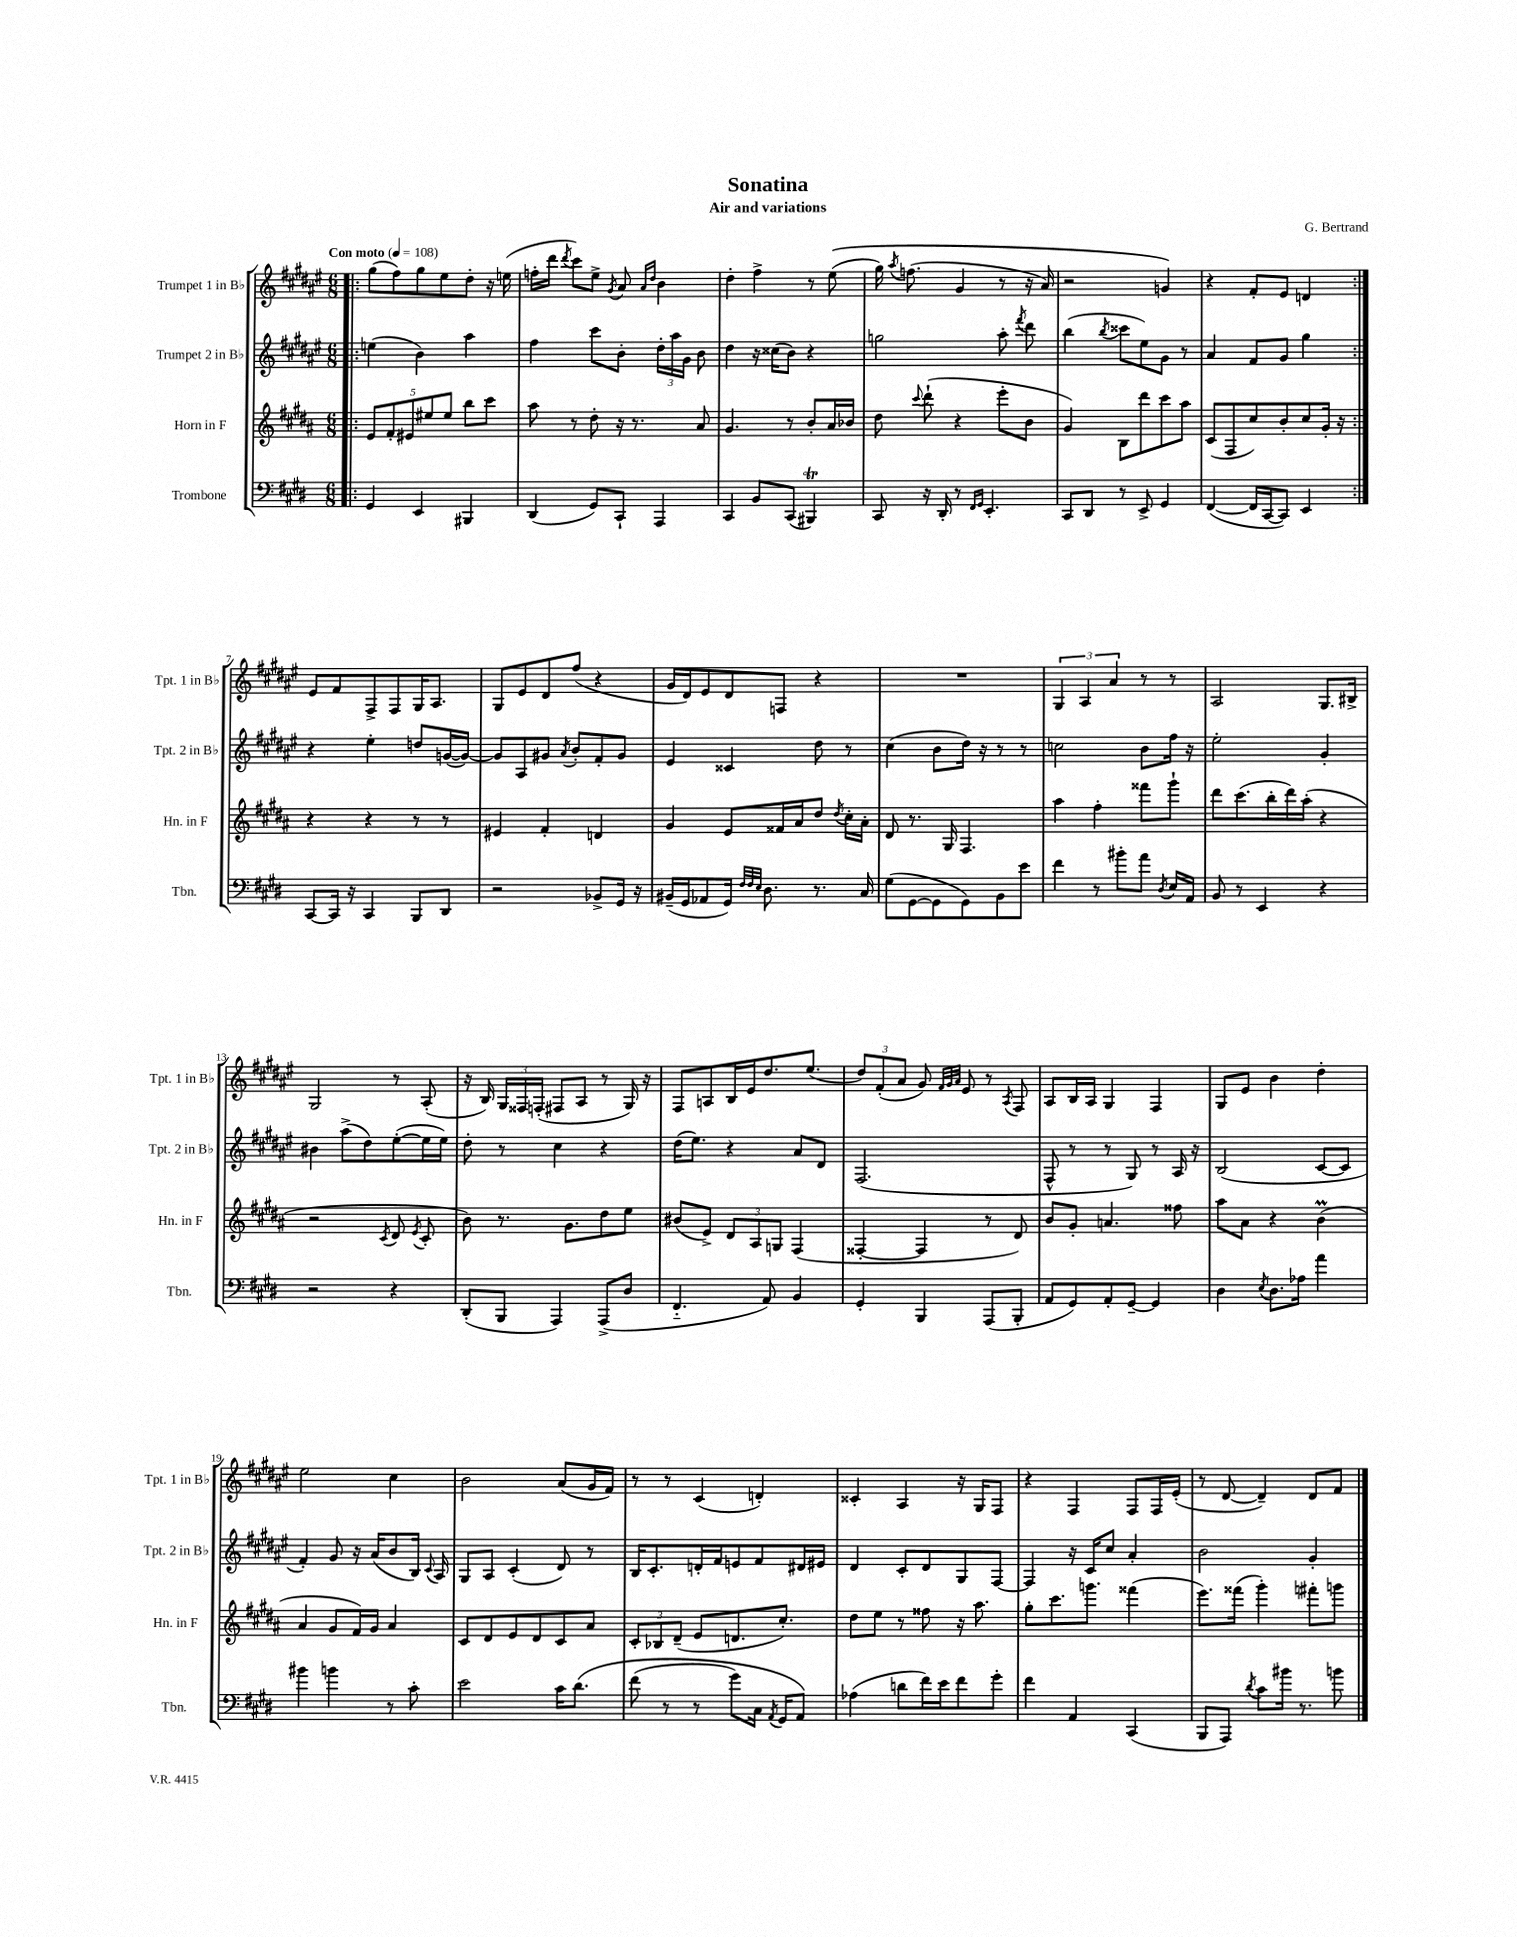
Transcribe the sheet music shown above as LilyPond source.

\header { title = "Sonatina" composer = "G. Bertrand" subtitle = "Air and variations" }
<<
\new StaffGroup <<
\new Staff = "s0" \with { instrumentName = "Trumpet 1 in Bb" shortInstrumentName = "Tpt. 1 in Bb" } {
    \clef treble \key fis \major \numericTimeSignature \time 6/8 \tempo "Con moto" 4 = 108
    \autoBeamOff \repeat volta 2 { \bar ".|:" gis''8[( fis''8) gis''8 eis''8 dis''8]-. r16 e''16( |
    f''16[-. dis'''16] \acciaccatura { dis'''8 } cis'''8[) eis''8]-> \acciaccatura { gis'8 } ais'8 \grace { ais'16[ dis''16] } b'4 |
    dis''4-. fis''4-> r8 eis''8(\( |
    gis''16) \acciaccatura { ais''8 } f''8.( gis'4 r8 r16 ais'16) |
    r2 g'4\) |
    r4 fis'8[-. eis'8] d'4 | }
    eis'8[ fis'8 fis8-> fis8 gis16 ais8.] |
    gis8[ eis'8 dis'8 fis''8]( r4 |
    gis'16[ dis'16) eis'8 dis'8 f8] r4 |
    R2. |
    \tuplet 3/2 { gis4 ais4 ais'4 } r8 r8 |
    ais2 gis8.[ bis16]-> |
    gis2 r8 ais8-.( |
    r16 b16) \tuplet 3/2 { gis16[ fisis16 f16]-.( } fis8[ ais8] r8 gis16) r16 |
    fis8[ a8 b16 eis'16 dis''8. eis''8.]( |
    \tuplet 3/2 { dis''8[) fis'8-.( ais'8] } gis'8) \grace { fis'32[ gis'32 ais'32] } eis'8 r8 \acciaccatura { ais8 } fis8 |
    ais8[ b16 ais16] gis4 fis4 |
    gis8[ eis'8] b'4 dis''4-. |
    eis''2 cis''4 |
    b'2 ais'8[( gis'16 fis'16]) |
    r8 r8 cis'4( d'4-.) |
    cisis'4-. ais4 r16 gis16[ fis8] |
    r4 fis4 fis8[ fis16 eis'16]-.( |
    r8 dis'8~ dis'4--) dis'8[ fis'8] \bar "|." |
}
\new Staff = "s1" \with { instrumentName = "Trumpet 2 in Bb" shortInstrumentName = "Tpt. 2 in Bb" } {
    \clef treble \key fis \major \numericTimeSignature \time 6/8
    \autoBeamOff \repeat volta 2 { \bar ".|:" e''4( b'4) ais''4 |
    fis''4 cis'''8[ b'8]-. \tuplet 3/2 { dis''16[-. ais''16 gis'16] } b'8 |
    dis''4 r16 cisis''16[( b'8]) r4 |
    g''2 ais''8-. \acciaccatura { fis'''8 } dis'''8 |
    b''4( \acciaccatura { b''8 } cisis'''8[ eis''8) gis'8] r8 |
    ais'4 fis'8[ gis'8] gis''4 | }
    r4 eis''4-. d''8[ g'16~( g'16]~) |
    g'8[ ais8 gis'8] \acciaccatura { ais'8 } b'8[-. fis'8-. gis'8] |
    eis'4 cisis'4 dis''8 r8 |
    cis''4( b'8[ dis''16]) r16 r8 r8 |
    c''2 b'8[ fis''16] r16 |
    eis''2-. gis'4-. |
    bis'4 ais''8[->( dis''8) eis''8~-.( eis''16 eis''16]) |
    dis''8-. r8 cis''4 r4 |
    dis''16[( eis''8.]) r4 ais'8[ dis'8] |
    fis2.( |
    fis8-^ r8 r8 gis8) r8 ais16 r16 |
    b2( cis'8[~ cis'8] |
    fis'4-.) gis'8 r16 ais'16[( b'8 b16]) \appoggiatura { cis'8 } ais16 |
    gis8[ ais8] cis'4-.( dis'8) r8 |
    b16[ cis'8.-. d'16-. fis'16 e'8 fis'8 dis'16 eis'16] |
    dis'4 cis'8[-. dis'8 gis8 fis8]~ |
    fis4 r16 cis'16[ cis''8] ais'4-. |
    b'2 gis'4-. \bar "|." |
}
\new Staff = "s2" \with { instrumentName = "Horn in F" shortInstrumentName = "Hn. in F" } {
    \clef treble \key b \major \numericTimeSignature \time 6/8
    \autoBeamOff \repeat volta 2 { \bar ".|:" \tuplet 5/4 { e'8[ fis'8-. eis'8 eis''8 eis''8] } b''8[ cis'''8] |
    ais''8 r8 dis''8-. r16 r8. ais'8 |
    gis'4. r8 b'8[-. ais'16 bes'16] |
    dis''8 \appoggiatura { cis'''8 } dis'''8-!( r4 e'''8[-. b'8] |
    gis'4) b8[ dis'''8 cis'''8 ais''8] |
    cis'8[( fis8 cis''8) b'8-. cis''8 gis'16]-. r16 | }
    r4 r4 r8 r8 |
    eis'4 fis'4-. d'4 |
    gis'4 e'8[ fisis'16 ais'16 dis''8] \acciaccatura { dis''8 } cis''16[-. ais'16]-. |
    dis'8 r8. gis16 fis4. |
    ais''4 fis''4-. fisis'''8[ gis'''8]-! |
    dis'''8[ cis'''8.( b''16-. dis'''16) ais''16]-.( r4 |
    r2 \acciaccatura { cis'8 } dis'8 \acciaccatura { e'8 } cis'8-. |
    b'8) r8. gis'8.[ dis''8 e''8] |
    bis'8[( e'8]->) \tuplet 3/2 { dis'8[ ais8 g8] } fis4( |
    fisis4~-. fisis4 r8 dis'8) |
    b'8[ gis'8]-. a'4. fisis''8 |
    ais''8[ ais'8] r4 b'4\prall( |
    ais'4 gis'8[ fis'16) gis'16] ais'4 |
    cis'8[ dis'8 e'8 dis'8 cis'8 ais'8] |
    \tuplet 3/2 { cis'8[-. bes8 dis'8]--( } e'8[ d'8. cis''8.]-.) |
    dis''8[ e''8] r8 fisis''8 r16 ais''8. |
    gis''8[-. cis'''8. g'''8.] fisis'''4( |
    e'''8.[) fisis'''16]( gis'''4-.) fis'''8[-. g'''8] \bar "|." |
}
\new Staff = "s3" \with { instrumentName = "Trombone" shortInstrumentName = "Tbn." } {
    \clef bass \key e \major \numericTimeSignature \time 6/8
    \autoBeamOff \repeat volta 2 { \bar ".|:" gis,4 e,4 bis,,4 |
    dis,4( gis,8[) cis,8]-! a,,4 |
    cis,4 b,8[ cis,8]( bis,,4\trill) |
    cis,8 r16 dis,16-. r8 \grace { fis,16[ gis,16] } e,4.-. |
    cis,8[ dis,8] r8 e,8-> gis,4 |
    fis,4~( fis,16[ cis,16~ cis,8]) e,4 | }
    cis,8[~ cis,16] r16 cis,4 b,,8[ dis,8] |
    r2 bes,8[-> gis,16] r16 |
    bis,16[--( gis,16 aes,8 gis,16]) \grace { fis32[ fis32 e32] } dis8. r8. cis16 |
    gis8[( gis,8~ gis,8 gis,8) b,8 e'8] |
    fis'4 r8 bis'8[-. a'8] \acciaccatura { dis8 } e16[ a,16] |
    b,8 r8 e,4 r4 |
    r2 r4 |
    dis,8[-.( b,,8] a,,4) a,,8[->( dis8] |
    fis,4.-_ a,8) b,4 |
    gis,4-. b,,4 a,,8[( b,,8]-. |
    a,8[ gis,8) a,8-. gis,8]~-- gis,4 |
    dis4 \acciaccatura { e8 } dis8.[ aes16] a'4 |
    bis'4 b'4 r8 cis'8-. |
    e'2 cis'16[ dis'8.]\( |
    fis'8( r8 r8 gis'8[) cis16] \acciaccatura { a,8 } gis,16[ a,8]\) |
    aes4( d'8[ fis'16) e'16 fis'8 gis'8]-. |
    fis'4 a,4 cis,4( |
    b,,8[ a,,8]) \acciaccatura { dis'8 } cis'8[ bis'16] r8. b'8 \bar "|." |
}
>>
>>
